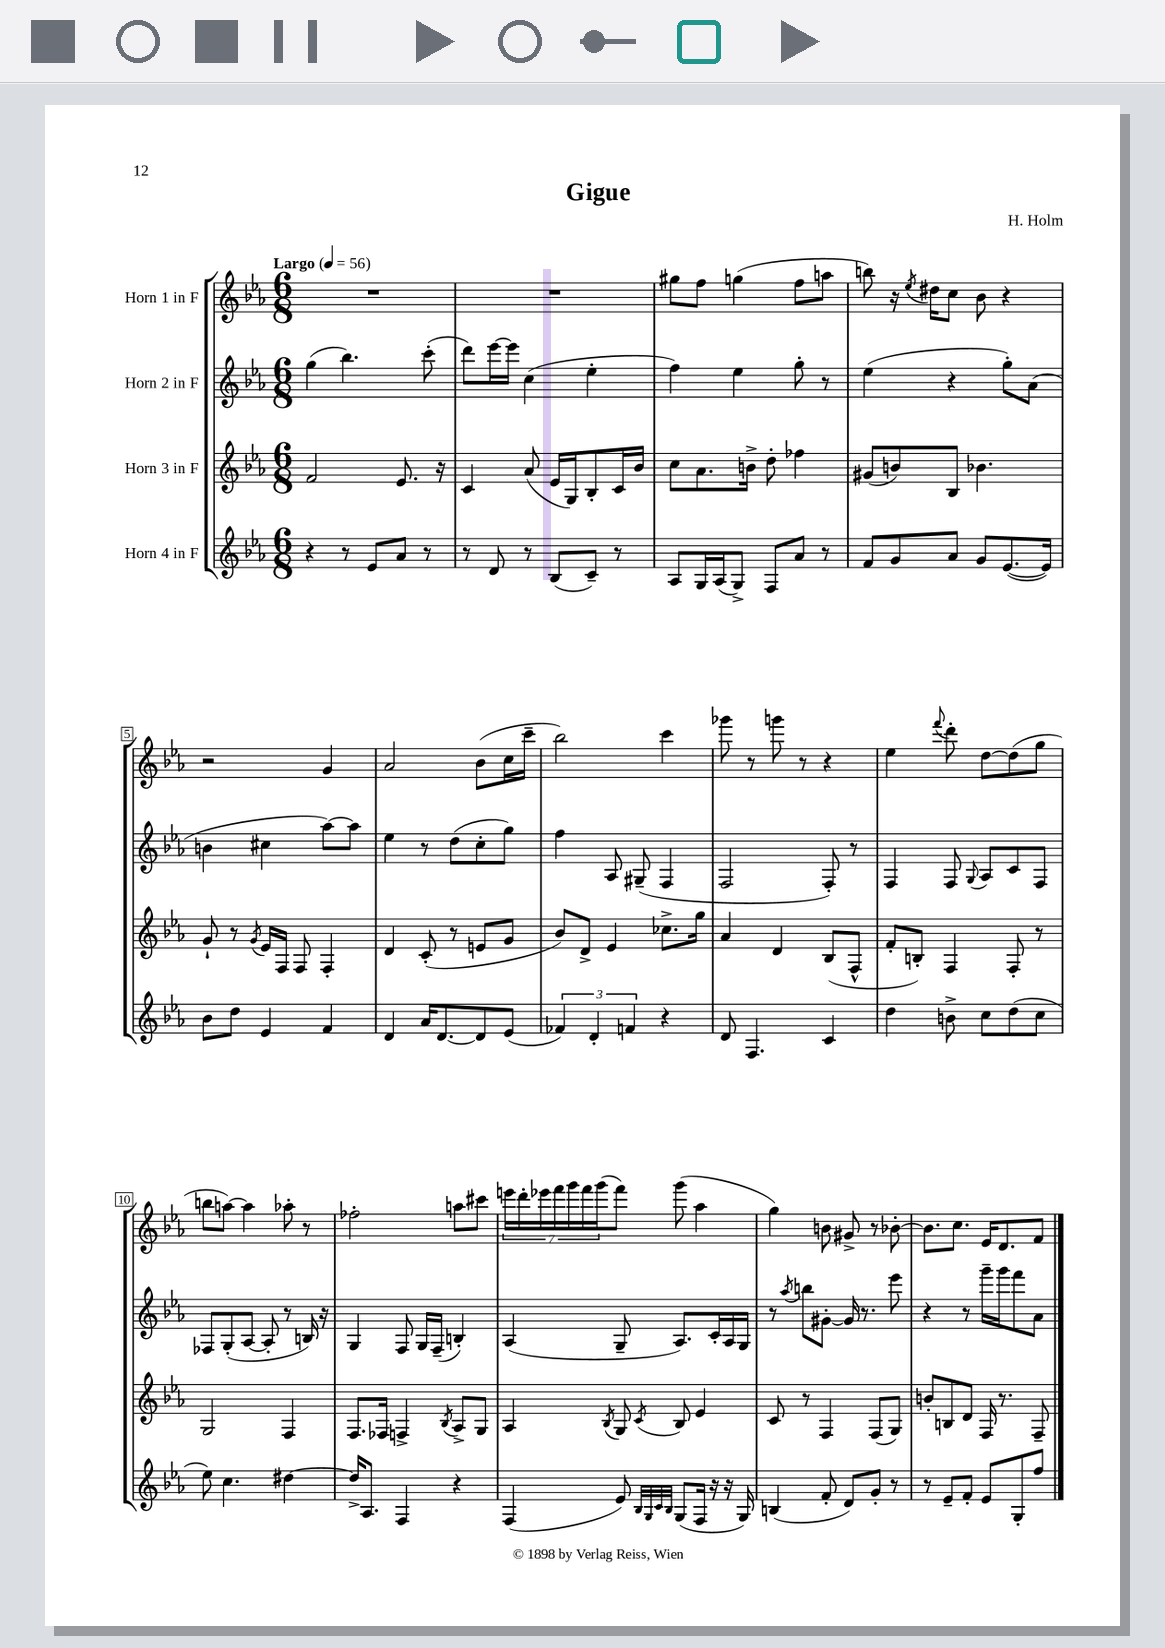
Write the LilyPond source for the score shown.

\header { title = "Gigue" composer = "H. Holm" }
<<
\new StaffGroup <<
\new Staff = "s0" \with { instrumentName = "Horn 1 in F" } {
    \clef treble \key ees \major \numericTimeSignature \time 6/8 \tempo "Largo" 4 = 56
    R2. |
    R2. |
    gis''8 f''8 g''4( f''8 a''8 |
    b''8) r16 \acciaccatura { ees''8 } dis''16 c''8 bes'8 r4 |
    r2 g'4 |
    aes'2 bes'8( c''16 c'''16-- |
    bes''2) c'''4 |
    ges'''8 r8 g'''8 r8 r4 |
    ees''4 \appoggiatura { f'''8 } d'''8-. d''8~ d''8( g''8 |
    b''8 a''8~) a''4 aes''8-. r8 |
    fes''2-. a''8 cis'''8 |
    \tuplet 7/4 { e'''16 d'''16-. ees'''16 f'''16 g'''16 f'''16 g'''16( } f'''8) g'''8( aes''4 |
    g''4) b'8 gis'8-> r8 bes'8~-. |
    bes'8. c''8. ees'16 d'8. f'8 \bar "|." |
}
\new Staff = "s1" \with { instrumentName = "Horn 2 in F" } {
    \clef treble \key ees \major \numericTimeSignature \time 6/8
    g''4( bes''4.) c'''8-.( |
    d'''8) ees'''16~ ees'''16 c''4( ees''4-. |
    f''4) ees''4 g''8-. r8 |
    ees''4( r4 g''8-.) aes'8( |
    b'4 cis''4 aes''8~) aes''8 |
    ees''4 r8 d''8( c''8-. g''8) |
    f''4 aes8 gis8--( f4 |
    f2 f8-.) r8 |
    f4 f8 \appoggiatura { g8 } aes8 c'8 f8 |
    fes8 g8-.( aes8~ aes8-. r8 b16) r16 |
    g4 f8 g16 f16--( b4-.) |
    aes4( g8-- aes8.) c'16-. aes16 g16 |
    r8 \acciaccatura { aes''8 } b''8 gis'8~-. gis'16 r8. ees'''8 |
    r4 r8 g'''16-- g'''16 f'''8 aes'8 \bar "|." |
}
\new Staff = "s2" \with { instrumentName = "Horn 3 in F" } {
    \clef treble \key ees \major \numericTimeSignature \time 6/8
    f'2 ees'8. r16 |
    c'4 aes'8( ees'16 g16) bes8-. c'16 bes'16 |
    c''8 aes'8. b'16-> d''8-. fes''4 |
    gis'8( b'8) bes8 bes'4. |
    g'8-! r8 \acciaccatura { g'8 } ees'16 f16 f8 f4-. |
    d'4 c'8-.( r8 e'8 g'8 |
    bes'8) d'8-> ees'4 ces''8.-> g''16 |
    aes'4 d'4 bes8( f8-^ |
    f'8-. b8-.) f4 f8-. r8 |
    g2 f4 |
    f8. fes16 f4-> \acciaccatura { bes8 } aes8-> g8 |
    aes4 \acciaccatura { bes8 } g8 \acciaccatura { c'8 } bes8 ees'4 |
    c'8 r8 f4 f8( g8) |
    b'8-. b8 d'8 f16 r8. f8-- \bar "|." |
}
\new Staff = "s3" \with { instrumentName = "Horn 4 in F" } {
    \clef treble \key ees \major \numericTimeSignature \time 6/8
    r4 r8 ees'8 aes'8 r8 |
    r8 d'8 r8 bes8( c'8--) r8 |
    aes8 g16 aes16( g8->) f8 aes'8 r8 |
    f'8 g'8 aes'8 g'8 ees'8.~( ees'16) |
    bes'8 d''8 ees'4 f'4 |
    d'4 aes'16 d'8.~ d'8 ees'8( |
    \tuplet 3/2 { fes'4) d'4-. f'4 } r4 |
    d'8 f4. c'4 |
    d''4 b'8-> c''8 d''8( c''8 |
    ees''8) c''4. dis''4~ |
    dis''16-> aes8. f4 r4 |
    f4( ees'8) \grace { bes32 g32 c'32 bes32 } g8( f16 r16 r16 g16) |
    b4( f'8-. d'8) g'8-. r8 |
    r8 ees'8-- f'8-. ees'8 g8-. f''8 \bar "|." |
}
>>
>>
\layout { \context { \Score \override BarNumber.stencil = #(make-stencil-boxer 0.1 0.3 ly:text-interface::print) } }
